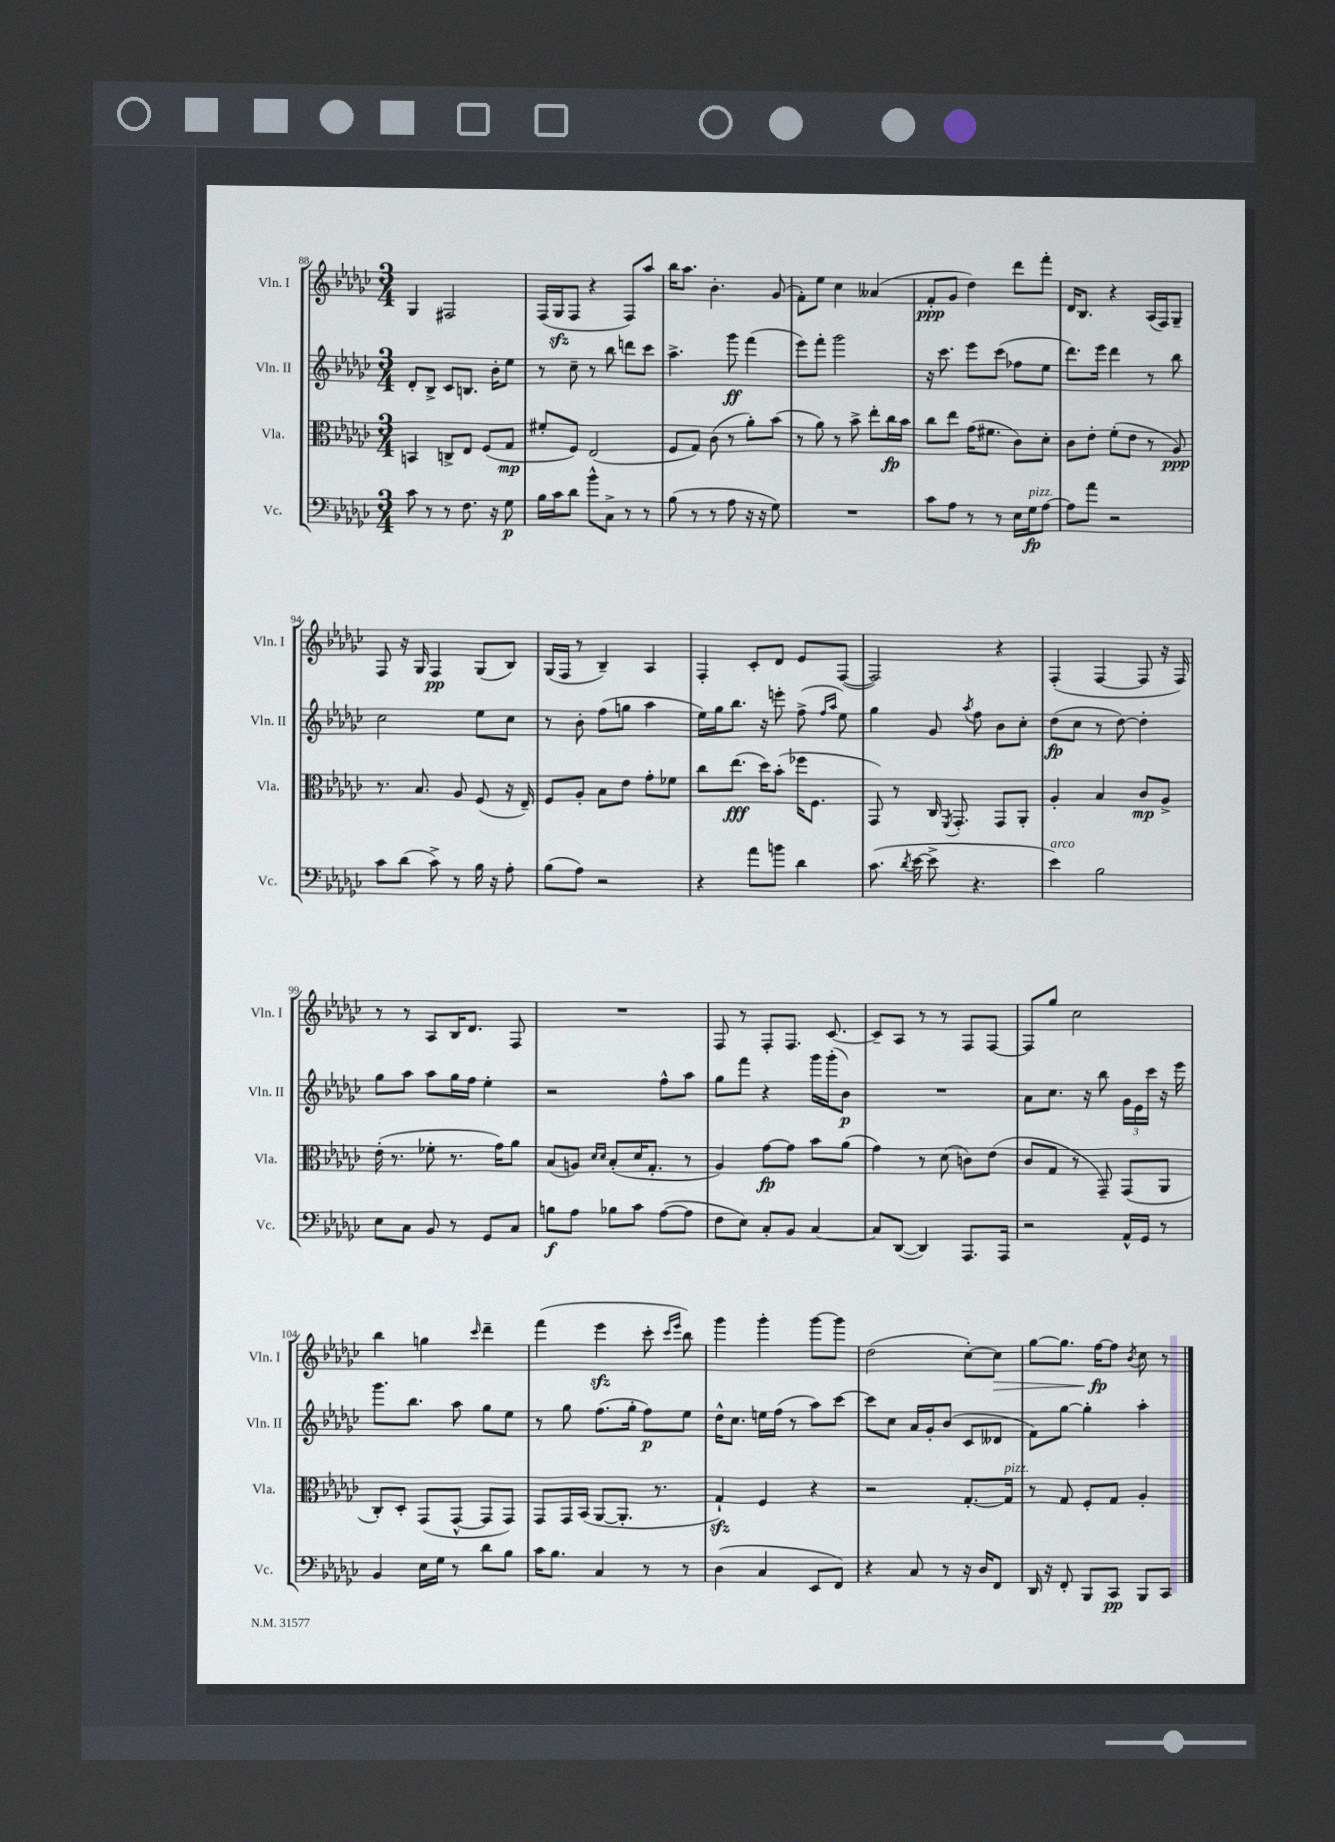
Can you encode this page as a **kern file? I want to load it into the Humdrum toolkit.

**kern	**kern	**kern	**kern
*staff4	*staff3	*staff2	*staff1
*clefF4	*clefC3	*clefG2	*clefG2
*k[b-e-a-d-g-c-]	*k[b-e-a-d-g-c-]	*k[b-e-a-d-g-c-]	*k[b-e-a-d-g-c-]
*M3/4	*M3/4	*M3/4	*M3/4
8c-\	4BB/	8d-'/L	4G-/
8r	.	8B-^/J	.
8r	8C^/L	8c-/L	2F#/
8.F\	8E-/J	8.B/J	.
.	(8F/L	.	.
16r	.	16b-'\LK	.
8G-\	8G-/J	8ee-\J	.
=	=	=	=
16B-\LL	8f#'/L	8r	(16F/LL
16c-\J	.	.	16G-/J
8d-\J	8F/J)	8cc-~\	8F/J
8b-^^\L	(2E-/	8r	4r
8C-^\J	.	8bb-\	.
8r	.	8ddd\L	8F/L)
8r	.	8ccc-\J	8aa-/J
=	=	=	=
(8B-\	8F/L	4.aa-^\	16bb-\LK
.	.	.	8.aa-\J
8r	8G-/J)	.	.
8r	(8c-\	.	4.b-'\
8A-\	8r	8ggg-\	.
16r	8a-'\L)	(4fff\	.
16r	.	.	.
8G-\)	(8b-\J	.	(8g-/
=	=	=	=
2.r	8r	8eee-\L)	8f'\L)
.	8a-\)	8fff'\J	8ee-\J
.	8r	2ggg-\	4cc-\
.	8b-^\	.	.
.	8ee-'\L	.	(4a--/
.	16cc-\L	.	.
.	16b-\JJ	.	.
=	=	=	=
8c-\L	8cc-\L	16r	8f'/L
.	.	8.ccc-\	.
8A-\J	8ee-\J	.	8g-/J
8r	(16g-\LK	8eee-\L	4dd-\)
.	8.f#\J	.	.
8r	.	(8ccc-\J	.
16E-\LL	8c-\L)	8ff-\L	8ddd-\L
16G-\J	.	.	.
[8A-\J	8d-'\J	8ee-\J	8fff'\J
=	=	=	=
8A-\]L	8c-\L	8.ddd-\L)	16d-/LK
.	.	.	8.B-/J
8a-\J	8e-'\J	.	.
.	.	16eee-\Jk	.
2r	(8f'\L	4ddd-\	4r
.	8e-\J	.	.
.	8r	8r	(16A-/LL
.	.	.	16F/J)
.	8A-/)	8bb-\	8G-~/J
=	=	=	=
8c-\L	8.r	2cc-\	8F/
(8d-\J	.	.	16r
.	8.B-/	.	16G-/
8c-^\)	.	.	4F/
8r	8A-/	.	.
16B-\	(8F/	8ee-\L	(8G-/L
16r	.	.	.
8A-'\	16r	8cc-\J	8B-/J)
.	16E-~/)	.	.
=	=	=	=
(8B-\L	8F/L	8r	(16G-/LL
.	.	.	16F/JJ
8A-\J)	8A-'/J	8b-'\	8r
2r	8B-\L	(8ff\L	4B-~/)
.	8e-\J	8gg\J	.
.	8g-'\L	4aa-\	4A-/
.	8f-\J	.	.
=	=	=	=
4r	8cc-\L	16ee-\LL)	4F'/
.	.	16gg-\J	.
.	(8.ee-\J	8.bb-\J	.
8a-\L	.	.	8c-'/L
.	16dd-\LK)	16r	.
8b\J	(8b-'\J	8eee'\	8d-/J
4d-\	16ff-\LK	(8ff^\	8e-/L
.	8.F\J	.	.
.	.	16qqff/LL	.
.	.	16qqaa-/JJ	.
.	.	8ee-\)	([8F/J
=	=	=	=
(8.c-\	8GG-/)	4gg-\	2F/])
.	8r	.	.
8qd-/	.	.	.
[16e-\	.	.	.
8e-^\]	16C-/	8g-/	.
.	8qFF/	.	.
.	8.GG-'/	.	.
.	.	8qaa-/	.
4.r	.	8ff\	.
.	8GG-/L	8b-\L	4r
.	8AA-'/J	8cc-'\J	.
=	=	=	=
4e-\)	4A-'/	(8dd-\L	(4F'/
.	.	8cc-\J	.
2B-\	4B-/	8r	[4F/
.	.	[8dd-\)	.
.	8c-/L	4dd-'\]	8F/]
.	8A-^/J	.	16r
.	.	.	16F/)
=	=	=	=
8E-\L	(16e-'\	8gg-\L	8r
.	8.r	.	.
8C-\J	.	8aa-\J	8r
8BB-/	8f-'\	8aa-\L	8A-/L
8r	8.r	16gg-\L	16B-/K
.	.	16ff\JJ	8.d-/J
8GG-/L	.	4ee-'\	.
.	16g-\LK)	.	.
8C-/J	8a-\J	.	8F/
=	=	=	=
8B\L	(8B-/L	2r	2.r
8A-\J	8A/J)	.	.
.	16qqd-/LL	.	.
.	16qqd-/JJ	.	.
8B-\L	(8B-'/L	.	.
8c-\J	16d-/K	.	.
.	8.G-'/J	.	.
([8A-\L	.	8ff^^\L	.
8A-\]J	8r	8aa-\J	.
=	=	=	=
8F\L	4A-/)	8gg-\L	8F/
8E-\J)	.	8fff\J	8r
8C-'/L	[8g-\L	4r	8F'/L
8BB-/J	8g-\]J	.	8.F/J
[4C-/	8b-\L	16ggg-\LL	.
.	.	(16ggg-'\J	[8.c-/
.	(8a-\J	8b-\J)	.
=	=	=	=
8C-/]L	4g-\)	2.r	8c-~/]L
([8DD-/J	.	.	8A-/J
4DD-/])	8r	.	8r
.	(8d-\	.	8r
8.AAA-/L	8c\L)	.	8F/L
.	(8e-\J	.	[8F/J
16AAA-/Jk	.	.	.
=	=	=	=
2r	8c-/L	8a-\L	8F/]L
.	8G-/J	8.cc-\J	8gg-/J
.	8r	.	2cc-\
.	.	16r	.
.	8GG-~/)	8bb-\	.
16AA-^^/LL	(8GG-/L	24g-\LL	.
.	.	24e-\	.
16GG-/JJ	.	.	.
.	.	24ccc-\JJ	.
8r	8AA-/J	16r	.
.	.	16eee-\	.
=	=	=	=
4BB-/	8C-'/L)	8.ggg-\L	4bb-\
.	8D-'/J	.	.
.	.	8.bb-\J	.
16E-\LL	(8GG-/L	.	4gg\
16G-\JJ	.	.	.
8r	[8GG-^^/J	8aa-\	.
.	.	.	16qqccc-/
8d-\L	8GG-/]L	8gg-\L	4ddd-~\
8B-\J	8GG-/J)	8ee-\J	.
=	=	=	=
16c-\LK	8GG-/L	8r	(4fff\
8.B-\J	.	.	.
.	16GG-/L	8gg-\	.
.	(16BB-/JJ	.	.
4C-/	[8AA-/L	(8.ff\L	4eee-\
.	8.AA-'/]J	.	.
.	.	16gg-'\Jk	.
8r	.	8ff\L)	8ccc-'\
.	8.r	.	.
.	.	.	16qqccc-/LL
.	.	.	16qqeee-/JJ
8r	.	8ee-\J	8bb-\)
=	=	=	=
(4D-\	4G-`/)	16dd-^^\LK	4ggg-\
.	.	8.cc-\J	.
4C-/	4F/	16ee\LL	4ggg-'\
.	.	(16ff\JJ	.
.	.	8r	.
8EE-/L	4r	8aa-\L)	[8ggg-\L
8FF/J)	.	[8ccc-\J	8ggg-\]J
=	=	=	=
4r	2r	8ccc-\]L	(2dd-\
.	.	8cc-\J	.
8C-/	.	16a-/LL	.
.	.	16g-'/J	.
8r	.	(8b-/J	.
16r	[8.G-'/L	8c-/L	[8cc-'\L)
16D-/LK	.	.	.
8FF/J	.	8d--/J	8cc-\]J
.	16G-/]Jk	.	.
=	=	=	=
16DD-/	8r	8f\L)	[8gg-\L
16r	.	.	.
8FF'/	8G-/	[8gg-\J	8.gg-\]J
8BBB-/L	8F'/L	4gg-'\]	.
.	.	.	[16ff\LK
8CC-/J	8G-/J	.	8ff\]J
.	.	.	8qb-/
8BBB-/L	4A-'/	4aa-'\	8cc-\
8CC-/J	.	.	8r
==	==	==	==
*-	*-	*-	*-
